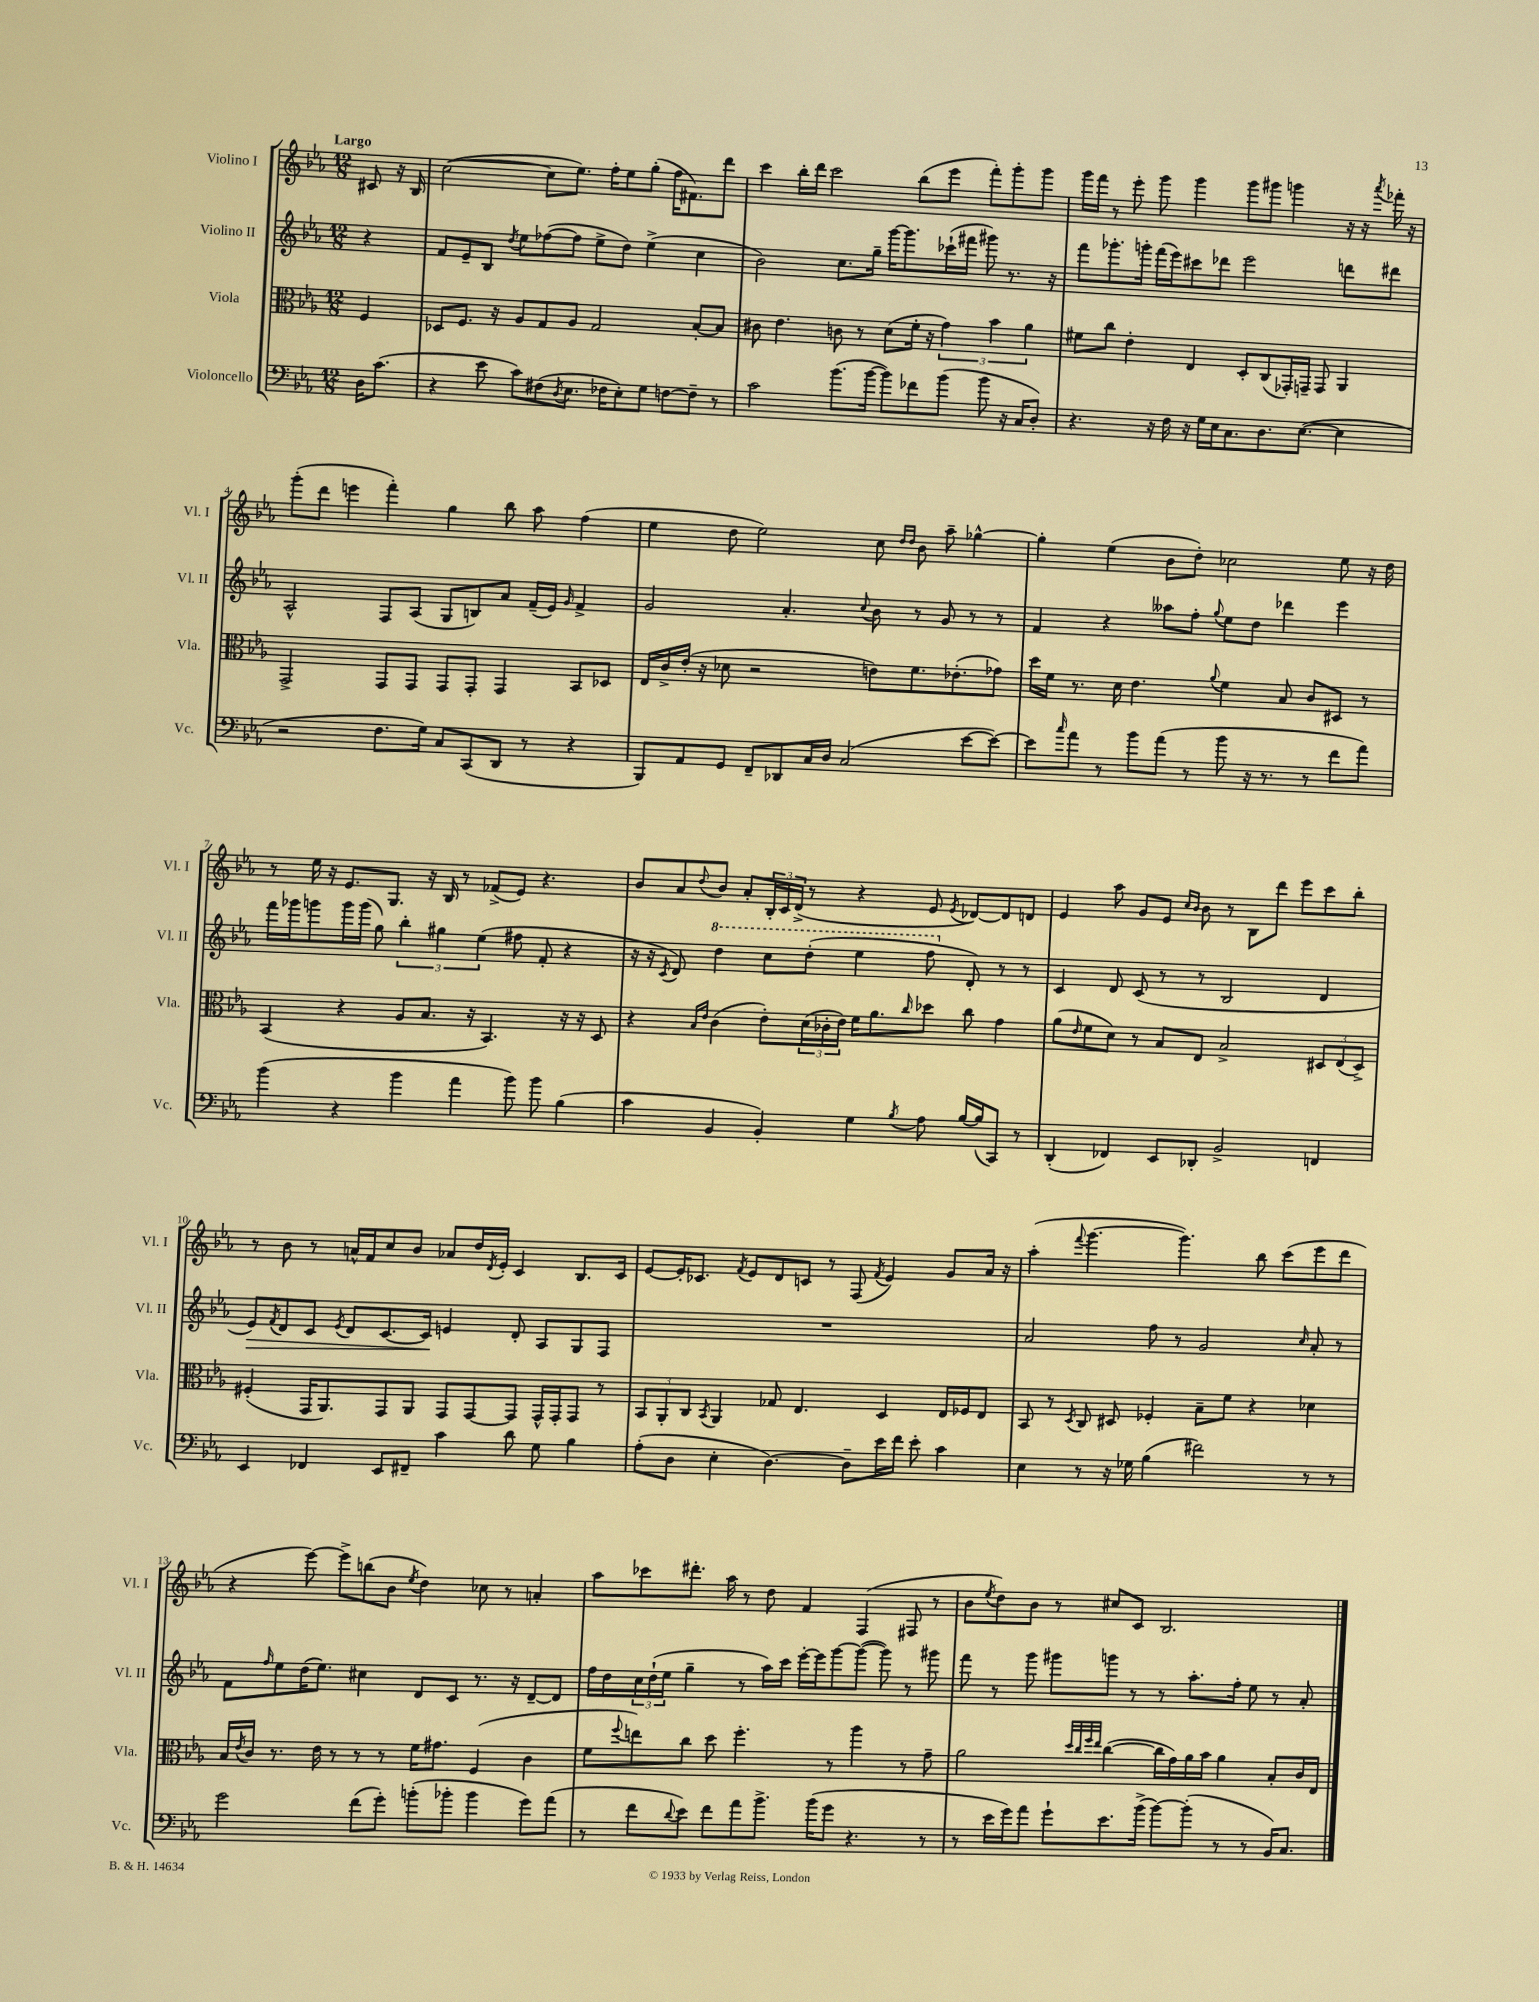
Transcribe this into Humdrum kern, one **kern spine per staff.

**kern	**kern	**kern	**dynam	**kern
*part4	*part3	*part2	*part2	*part1
*staff4	*staff3	*staff2	*staff2	*staff1
*I"Violoncello	*I"Viola	*I"Violino II	*	*I"Violino I
*I'Vc.	*I'Vla.	*I'Vl. II	*	*I'Vl. I
*clefF4	*clefC3	*clefG2	*	*clefG2
*k[b-e-a-]	*k[b-e-a-]	*k[b-e-a-]	*	*k[b-e-a-]
*M12/8	*M12/8	*M12/8	*	*M12/8
=	=	=	=	=
!	!	!	!	!LO:TX:a:B:t=Largo
16D\KL	4F/	4r	.	8c#X/
(8.c\J	.	.	.	.
.	.	.	.	16r
.	.	.	.	16B-/
=1	=1	=1	=1	=1
4r	8D-X/L	8f/L	.	([2cc\
.	8.F/J	8e-~/	.	.
8e-\	.	8B-/J	.	.
.	16r	.	.	.
.	.	8qdd/	.	.
8c\L)	8A-/L	8ee-\L	.	.
(8F#X\	8G/	([8ff-X\	.	8cc\L]
8qD/	.	.	.	.
8.E-\J	8A-/J	8ff-\J]	.	8.ee-\J)
.	2G/	8ee-^\L	.	.
16F-X\KL	.	.	.	16ff'\KL
8E-'\)	.	8dd\J)	.	8ee-\
8G\J	.	(4ee-^\	.	(8gg'\J
[8Fn\L	.	.	.	16ff\KL
.	.	.	.	8.f#X\)
8F~\J]	[8B-'/L	4cc\	.	.
8r	8B-/J]	.	.	8ddd\J
=2	=2	=2	=2	=2
2c\	8c#X\	2b-\)	.	4ccc\
.	4.e-\	.	.	.
.	.	.	.	16bb-'\LL
.	.	.	.	16ddd\JJ
.	.	.	.	2ccc\
(8.b-\L	8cn\	8.cc\L	.	.
.	8r	.	.	.
[16b-\Jk	.	16gg~\Jk	.	.
8b-\L])	(8d\L	[16ggg\KL	.	.
.	.	8.ggg\]	.	.
8f-X\	16f'\Jk	.	.	(8bb-\L
.	16r	.	.	.
(8b-\J	6g\)	(16ccc-X`\L	.	8eee-\J
.	.	16fff#X\JJ	.	.
8b-\	.	8ggg#X\)	.	8fff'\L)
.	6b-\	.	.	.
16r	.	8.r	.	8ggg'\
16C/KL	.	.	.	.
.	6a-\	.	.	.
8D'/J)	.	.	.	8ggg\J
.	.	16r	.	.
=3	=3	=3	=3	=3
4.r	8f#X\L	8fff\L	.	16ggg\LL
.	.	.	.	16fff\JJ
.	8cc\J	8.ggg-X'\	.	8r
.	4e-'\	.	.	8eee-'\
.	.	16gggn'\Jk	.	.
16r	.	(16fff\LL	.	8ggg\
16F\	.	16eee-\J)	.	.
16r	4E-/	8ccc#X\	.	4ggg\
16G\LL	.	.	.	.
16E-\J	.	8ddd-X\J	.	.
8.C\	.	.	.	.
.	8D'/L	2eee-\	.	8ggg\L
8.D\	(8C/	.	.	8ggg#X\J
.	16GG-X'/L)	.	.	4gggn\
([8.E-\J	16GGn~/JJ	.	.	.
.	8GG/	.	.	.
4E-\]	4AA-/	8dddn\L	.	16r
.	.	.	.	16r
.	.	.	.	8qaaa-/
.	.	8ddd#X\J	.	16fff-X'\
.	.	.	.	16r
!!LO:LB:g=z
=4	=4	=4	=4	=4
2r	2GG^/	2A-^^/	.	(8ggg'\L
.	.	.	.	8ddd\J
.	.	.	.	4eeen\
8.F\L	8GG/L	8F/L	.	4fff'\)
.	8GG/J	(8A-/J	.	.
16G\Jk)	.	.	.	.
8C/L	8GG/L	8G/L	.	4gg\
(8CC/	8GG'/J	8Bn/)	.	.
8DD/J	4GG/	8a-/J	.	8bb-\
8r	.	(16f~/LL	.	8aa-\
.	.	16e-/JJ)	.	.
.	.	16qqg/	.	.
4r	8BB-/L	4f^/	.	(4ff\
.	8D-X/J	.	.	.
=5	=5	=5	=5	=5
8BBB-/L)	16E-/LL	2g/	.	4ee-\
.	16c^/	.	.	.
8AA-/	(16e-'/JJ	.	.	.
.	16r	.	.	.
8GG/J	8d-X\	.	.	8dd\
8FF~/L	2r	.	.	2ee-\)
8DD-X/	.	4.a-'/	.	.
16C/L	.	.	.	.
16D/JJ	.	.	.	.
(2C/	.	.	.	.
.	.	8qqcc/	.	.
.	8en\L)	8b-\	.	8cc\
.	.	.	.	16qqdd/LL
.	.	.	.	16qqdd/JJ
.	8.f\	8r	.	8b-\
.	.	8g/	.	8aa-~\
.	(8.e-X'\	.	.	.
[8e-\L	.	8r	.	[4gg-X^^\
8e-\J_)	8g-X\J)	8r	.	.
=6	=6	=6	=6	=6
8e-\L]	16dd\LL	4f/	.	4gg-'\]
.	16f\JJ	.	.	.
16qqcc/	.	.	.	.
8a-\J	8.r	.	.	.
8r	.	4r	.	(4ee-\
.	16d\	.	.	.
8b-\L	4.e-\	.	.	.
(8a-\J	.	8aa--X\L	.	8b-\L
8r	.	8ff'\J	.	8dd'\J)
.	8qqa-/	8qqgg/	.	.
8b-\	4f\	8ee-\L	.	2cc-X\
16r	.	8dd\J	.	.
8.r	.	.	.	.
.	8B-/	4ddd-X\	.	.
8r	8c/L	.	.	.
8f\L	8D#X/J	4eee-\	.	8ee-\
8a-\J)	8r	.	.	16r
.	.	.	.	16dd\
!!LO:LB:g=z
=7	=7	=7	=7	=7
(4b-\	(4BB-/	16fff\LL	.	8r
.	.	16ggg-X\J	.	.
.	.	8gggn\	.	16ee-\
.	.	.	.	16r
4r	4r	16ggg\L	.	8.e-/L
.	.	(16ggg\JJ	.	.
.	.	8gg\)	.	.
.	.	.	.	8.G/J
4b-\	8A-/L	6bb-'\	.	.
.	8.B-/J	.	.	16r
.	.	6gg#X\	.	.
.	.	.	.	16B-/
4a-\	.	.	.	8r
.	16r	.	.	.
.	.	(6ee-\	.	.
.	4.BB-/)	.	.	(8f-X^/L
8b-\)	.	8ff#X\	.	8e-/J)
8b-\	.	8f'/	.	4.r
(4B-\	16r	4r	.	.
.	16r	.	.	.
.	8D/	.	.	.
=8	=8	=8	=8	=8
4c\	4r	16r	.	8b-/L
.	.	16r	.	.
.	.	8qc/	.	.
.	.	8d/)	.	8a-/
.	16qqB-/LL	.	.	.
.	16qqe-/JJ	.	.	8qqdd/
*	*	*8va	*	*
4BB-/	(4c\	4ddd\	.	8b-/J
.	.	.	.	8a-'/L
4BB-'/)	8e-'\L)	8ccc\L	.	24B-'/L
.	.	.	.	24c/
.	.	.	.	(24d^/JJ
.	(24d\L	(8ddd'\J	.	8r
.	24c-X'\	.	.	.
.	24e-\JJ)	.	.	.
4G\	16f\KL	4eee-\	.	4r
.	8.a-\	.	.	.
8qB-/	16qqcc/	.	.	.
8A-\	8dd-X\J	8fff\	.	8e-/
.	.	.	.	8qe-/
*	*	*X8va	*	*
[16B-/LL	8cc\	8d'/)	.	[8d-X/L)
(16B-/J]	.	.	.	.
8CC/J)	4g\	8r	.	8d-/]
8r	.	8r	.	8dn/J
=9	=9	=9	=9	=9
(4DD'/	(8a-\L	4c/	.	4e-/
.	16qqe-/	.	.	.
.	8f\	.	.	.
4FF-X/)	8d\J)	8d/	.	8aa-\
.	8r	(8c/	.	8g/L
8EE-/L	8B-/L	8r	.	8e-/J
.	.	.	.	16qqcc/LL
.	.	.	.	16qqb-/JJ
8DD-X'/J	8E-/J	8r	.	8b-\
2BB-^/	2B-^/	2B-/	.	8r
.	.	.	.	8B-\L
.	.	.	.	8ddd\J
.	.	.	.	8eee-\L
4FFn/	12D#X/L	4d/	.	8ccc\
.	(12E-/	.	.	.
.	.	.	.	8bb-'\J
.	12D#^/J)	.	.	.
!!LO:LB:g=z
=10	=10	=10	=10	=10
!	!	!	!LO:HP:b	!
4EE-/	(4F#X'/	8e-/L)	>	8r
.	.	8qf/	.	.
.	.	8d/	.	8b-\
4FF-X/	16GG/KL	8c/J	.	8r
.	8.AA-/)	.	.	.
.	.	8qe-/	.	.
.	.	8d/L	.	16an^^/LL
.	.	.	.	16f/J
8EE-/L	8GG/	[8.c/	.	8cc/
8FF#X~/J	8AA-/J	.	.	8b-/J
.	.	16c/Jk]	.	.
4c\	8GG/L	4en/	]	8a-X/L
.	[8GG/	.	.	16dd/L
.	.	.	.	8qd/
.	.	.	.	16e-'/JJ
8d\	8GG/J]	8d'/	.	4c/
8G\	16GG^^/LL	8A-/L	.	.
.	16GG'/J	.	.	.
4B-\	8GG/J	8G/	.	8.B-/L
.	8r	8F/J	.	.
.	.	.	.	16c/Jk
=11	=11	=11	=11	=11
(8A-'\L	12BB-/L	1.r	.	[8e-/L
.	12AA-'/	.	.	.
8D\J	.	.	.	16e-'/K]
.	12C/J	.	.	.
.	.	.	.	8.c-X/J
.	8qBB-/	.	.	.
4E-'\	4AA-/	.	.	.
.	.	.	.	8qf/
.	.	.	.	8e-/L
[4.D\)	8G-X/	.	.	8d/
.	4.E-/	.	.	8cn/J
.	.	.	.	8r
8D~\L]	.	.	.	(8F/
.	.	.	.	8qf/
16e-\L	4D/	.	.	4e-/)
16f\JJ	.	.	.	.
8e-'\	.	.	.	.
4c\	16E-/LL	.	.	8g/L
.	16F-X/J	.	.	.
.	8E-/J	.	.	16a-/Jk
.	.	.	.	16r
=12	=12	=12	=12	=12
4E-\	8BB-/	2a-/	.	(4aa-'\
.	8r	.	.	.
.	8qD/	.	.	8qqfff/
8r	8C/	.	.	[4.ggg\
16r	8D#X/	.	.	.
16G-X\	.	.	.	.
(4B-\	4F-X'/	8ff\	.	.
.	.	8r	.	4.ggg\])
2f#X\)	8B-~\L	2g/	.	.
.	8f\J	.	.	.
.	4r	.	.	8bb-\
.	.	.	.	(8ccc\L
.	.	16qqcc/	.	.
8r	4d-X\	8a-'/	.	8eee-\
8r	.	8r	.	8ddd\J
!!LO:LB:g=z
=13	=13	=13	=13	=13
2g\	16B-/LL	8f\L	.	4r
.	8qe-/	.	.	.
.	16c/JJ	.	.	.
.	.	16qqff/	.	.
.	8.r	8ee-\	.	.
.	.	(16dd\K	.	[8eee-\)
.	16e-\	8.ee-\J)	.	.
.	8r	.	.	8eee-^\L]
(8f\L	8r	4cc#X\	.	(8bbn\
8g'\J)	8r	.	.	8b-\J
.	.	.	.	8qee-/
(8bn'\L	16f\KL	8d/L	.	4dd\)
.	8.g#X\J	.	.	.
8b-X'\J	.	8c/J	.	.
4b-\	(4F/	8.r	.	8cc-X\
.	.	.	.	8r
.	.	16r	.	.
8g\L)	4c\	[8d~/L	.	4an'/
(8a-\J	.	8d/J]	.	.
=14	=14	=14	=14	=14
8r	8f\L	16ff\LL	.	8aa-\L
.	.	16dd\	.	.
.	8qqff/	.	.	.
8f\L	8een\)	24cc\	.	8ccc-X\
.	.	(24dd`\	.	.
.	.	24ee-\JJ	.	.
8qqd/	.	.	.	.
8e-\J)	8cc\J	4gg~\	.	8.ddd#X'\J
8f\L	8dd\	.	.	.
.	.	.	.	16aa-\
8a-\	4.ff'\	8r	.	8r
8.b-^\J	.	16aa-\LL)	.	8dd\
.	.	16ccc\JJ	.	.
.	.	[16eee-'\LL	.	4f/
(16b-\KL	.	16eee-\J]	.	.
8g\J	8r	[8ggg\	.	.
4.r	4aa-\	(8ggg\J_	.	(4F/
.	.	8ggg\])	.	.
.	8r	8r	.	8F#X/
8r	8g~\	8ggg#X\	.	8r
=15	=15	=15	=15	=15
8r	2a-\	8fff\	.	8b-\L
.	.	.	.	8qee-/
16e-\LL	.	8r	.	8dd\)
16g\J)	.	.	.	.
8a-\J	.	8ggg\	.	8b-\J
8g`\L	.	8ggg#X\L	.	8r
.	32qqdd/LLL	.	.	.
.	32qqcc/	.	.	.
.	32qqff/	.	.	.
.	32qqee-/JJJ	.	.	.
8.e-\	([4cc\	8gggn\J	.	8cc#X/L
.	.	8r	.	8c/J
(16b-^\Jk	.	.	.	.
[8b-\L)	16cc\LL]	8r	.	2.B-/
.	16g\)	.	.	.
(8b-'\J]	16a-\	8.aa-'\L	.	.
.	16b-\JJ	.	.	.
8r	4a-\	.	.	.
.	.	16ff'\Jk	.	.
8r	.	8ee-\	.	.
16BB-/KL)	8B-'/L	8r	.	.
8.C/J	.	.	.	.
.	16c/L	8a-'/	.	.
.	16E-/JJ	.	.	.
==	==	==	==	==
*-	*-	*-	*-	*-
